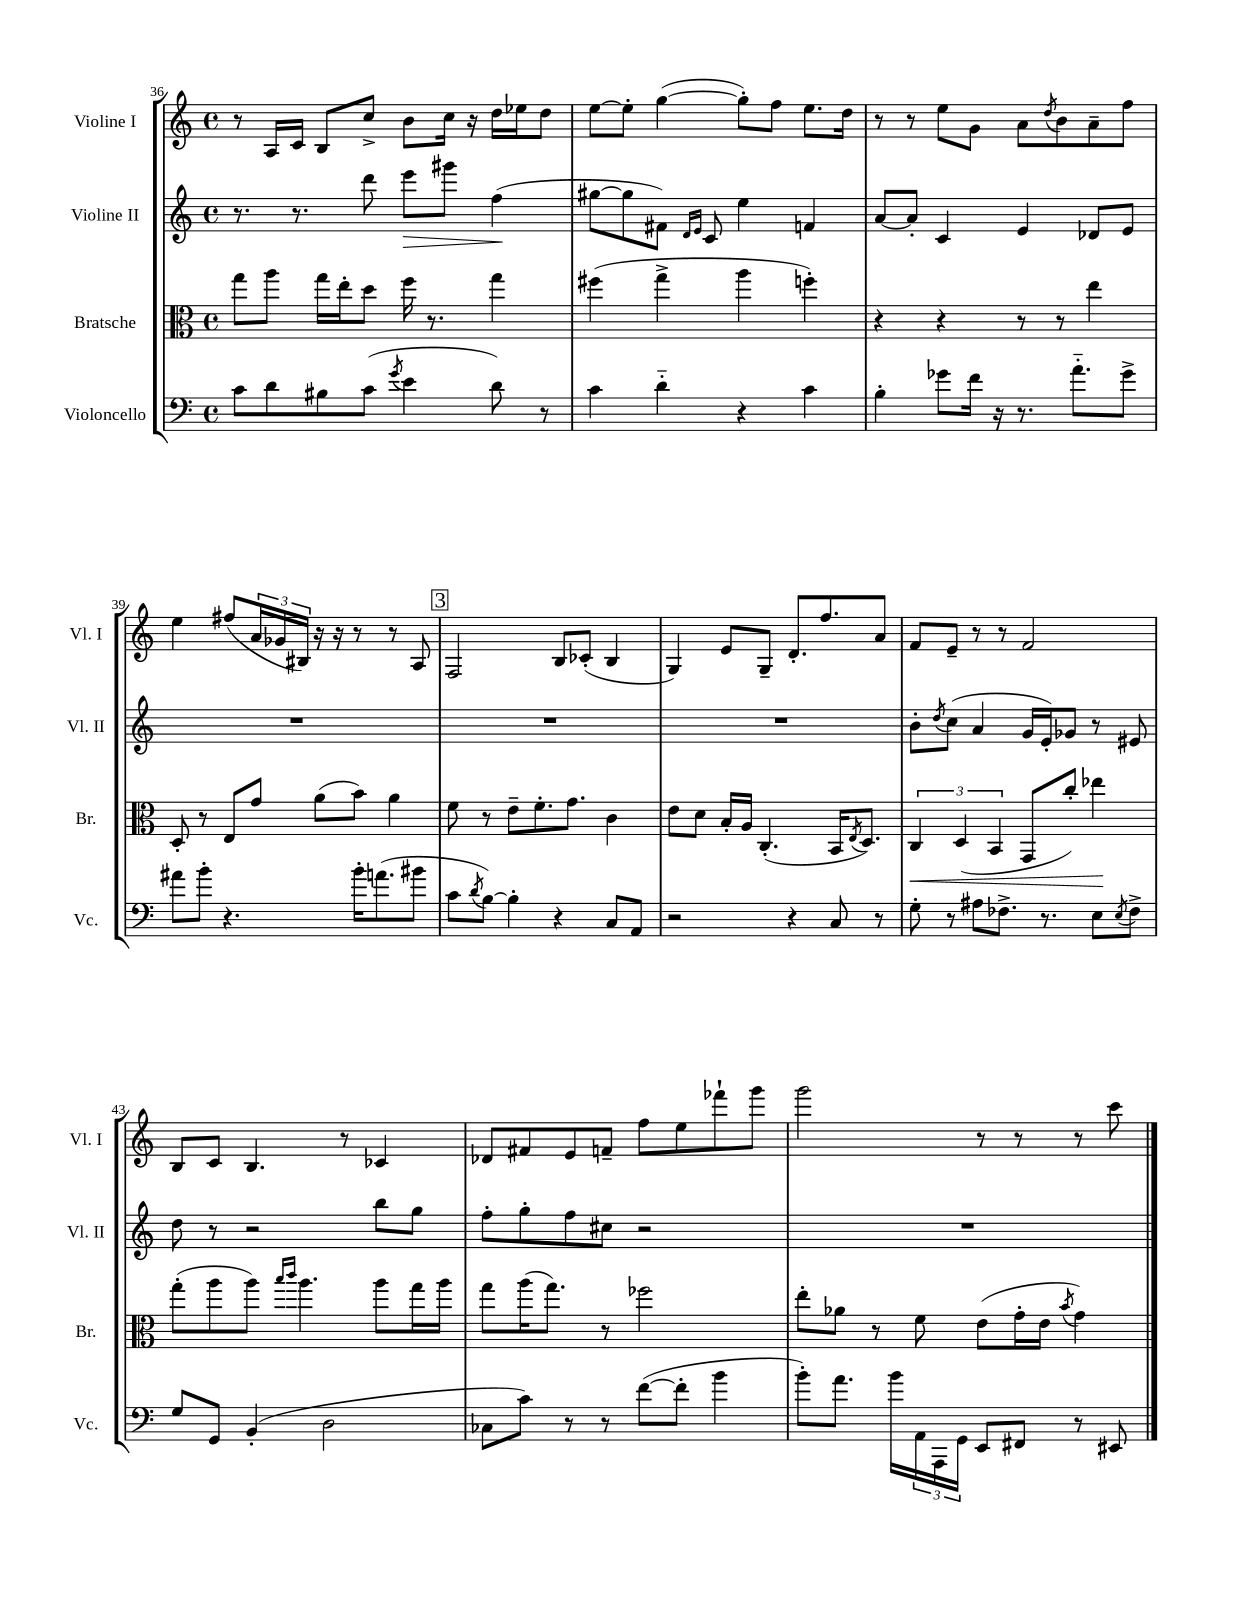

**kern	**kern	**dynam	**kern	**dynam	**kern
*part4	*part3	*part3	*part2	*part2	*part1
*staff4	*staff3	*staff3	*staff2	*staff2	*staff1
*I"Violoncello	*I"Bratsche	*	*I"Violine II	*	*I"Violine I
*I'Vc.	*I'Br.	*	*I'Vl. II	*	*I'Vl. I
*clefF4	*clefC3	*	*clefG2	*	*clefG2
*k[]	*k[]	*	*k[]	*	*k[]
*M4/4	*M4/4	*	*M4/4	*	*M4/4
*met(c)	*met(c)	*	*met(c)	*	*met(c)
=36	=36	=36	=36	=36	=36
8c\L	8gg\L	.	8.r	.	8r
8d\	8aa\J	.	.	.	16A/LL
.	.	.	8.r	.	16c/JJ
8B#X\	16gg\LL	.	.	.	8B/L
.	16ee'\J	.	.	.	.
(8c\J	8dd\J	.	8ddd\	.	8cc^/J
8qg/	.	.	.	.	.
!	!	!	!	!LO:HP:b	!
4e\	16ff\	.	8eee\L	>	8b\L
.	8.r	.	.	.	.
.	.	.	8ggg#X\J	.	16cc\Jk
.	.	.	.	.	16r
8d\)	4gg\	.	(4ff\	.	16dd\LL
.	.	.	.	.	16ee-X\J
8r	.	.	.	.	8dd\J
.	.	.	.	]	.
=37	=37	=37	=37	=37	=37
4c\	(4ff#X\	.	[8gg#X\L	.	[8ee\L
.	.	.	8gg#\]	.	8ee'\J]
4d\	4gg^\	.	8f#X\J)	.	([4gg\
.	.	.	16qqd/LL	.	.
.	.	.	16qqe/JJ	.	.
.	.	.	8c/	.	.
4r	4aa\	.	4ee\	.	8gg'\L])
.	.	.	.	.	8ff\J
4c\	4ffn'\)	.	4fn/	.	8.ee\L
.	.	.	.	.	16dd\Jk
=38	=38	=38	=38	=38	=38
4B'\	4r	.	[8a/L	.	8r
.	.	.	8a'/J]	.	8r
8g-X\L	4r	.	4c/	.	8ee\L
16f\Jk	.	.	.	.	8g\J
16r	.	.	.	.	.
8.r	8r	.	4e/	.	8a\L
.	.	.	.	.	8qdd/
.	8r	.	.	.	8b\
8.a\L	.	.	.	.	.
.	4ee\	.	8d-X/L	.	8a~\
8g-^\J	.	.	8e/J	.	8ff\J
!!LO:LB:g=z
=39	=39	=39	=39	=39	=39
8a#X\L	8D'/	.	1r	.	4ee\
8b'\J	8r	.	.	.	.
4.r	8E/L	.	.	.	(8ff#X/L
.	8g/J	.	.	.	24a/L
.	.	.	.	.	24g-X/
.	.	.	.	.	24B#X/JJ)
.	(8a\L	.	.	.	16r
.	.	.	.	.	16r
16b'\KL	8b\J)	.	.	.	8r
(8.an\	.	.	.	.	.
.	4a\	.	.	.	8r
8b#X\J	.	.	.	.	8A/
!!LO:REH:place=s1:t=3
=40	=40	=40	=40	=40	=40
8c\L	8f\	.	1r	.	2F/
8qd/	.	.	.	.	.
[8B\J)	8r	.	.	.	.
4B'\]	8e~\L	.	.	.	.
.	8.f'\	.	.	.	.
4r	.	.	.	.	8B/L
.	8.g\J	.	.	.	.
.	.	.	.	.	(8c-X'/J
8C/L	4c\	.	.	.	4B/
8AA/J	.	.	.	.	.
=41	=41	=41	=41	=41	=41
2r	8e\L	.	1r	.	4G/)
.	8d\J	.	.	.	.
.	16B'/LL	.	.	.	8e/L
.	16A/JJ	.	.	.	.
.	(4.C'/	.	.	.	8G~/J
4r	.	.	.	.	8.d'/L
.	.	.	.	.	8.ff/
8C/	16BB/KL	.	.	.	.
.	8qE/	.	.	.	.
.	8.D/J)	.	.	.	.
8r	.	.	.	.	8a/J
=42	=42	=42	=42	=42	=42
!	!	!LO:HP:b	!	!	!
8G'\	6C/	<	8b'\L	.	8f/L
.	.	.	8qdd/	.	.
8r	.	.	(8cc\J	.	8e~/J
.	(6D/	.	.	.	.
8A#X\L	.	.	4a/	.	8r
.	6BB/	.	.	.	.
8.F-X^\J	.	.	.	.	8r
.	8GG/L	.	16g/LL	.	2f/
8.r	.	.	16e'/J)	.	.
.	8cc'/J)	.	8g-X/J	.	.
8E\L	4ee-X\	.	8r	.	.
8qE/	.	.	.	.	.
8F-^\J	.	.	8e#X/	.	.
.	.	[	.	.	.
!!LO:LB:g=z
=43	=43	=43	=43	=43	=43
8G/L	(8gg'\L	.	8dd\	.	8B/L
8GG/J	8aa\	.	8r	.	8c/J
(4BB'/	8aa\J)	.	2r	.	4.B/
.	16qqbb/LL	.	.	.	.
.	16qqccc/JJ	.	.	.	.
.	4.aa\	.	.	.	.
2D\	.	.	.	.	.
.	.	.	.	.	8r
.	8aa\L	.	8bb\L	.	4c-X/
.	16gg\L	.	8gg\J	.	.
.	16aa\JJ	.	.	.	.
=44	=44	=44	=44	=44	=44
8C-X\L	8gg\L	.	8ff'\L	.	8d-X/L
8c\J)	(16aa\K	.	8gg'\	.	8f#X/
.	8.gg\J)	.	.	.	.
8r	.	.	8ff\	.	8e/
8r	8r	.	8cc#X\J	.	8fn~/J
([8f\L	2ff-X\	.	2r	.	8ff\L
8f'\J]	.	.	.	.	8ee\
4b\	.	.	.	.	8fff-X`\
.	.	.	.	.	8ggg\J
=45	=45	=45	=45	=45	=45
8b'\L)	8ee'\L	.	1r	.	2ggg\
8.a\J	8a-X\J	.	.	.	.
.	8r	.	.	.	.
16b\LL	.	.	.	.	.
24AA\	8f\	.	.	.	.
24AAA\	.	.	.	.	.
24GG\JJ	.	.	.	.	.
8EE/L	(8e\L	.	.	.	8r
8FF#X/J	16g'\L	.	.	.	8r
.	16e\JJ	.	.	.	.
.	8qb/	.	.	.	.
8r	4g\)	.	.	.	8r
8EE#X/	.	.	.	.	8ccc\
==	==	==	==	==	==
*-	*-	*-	*-	*-	*-
